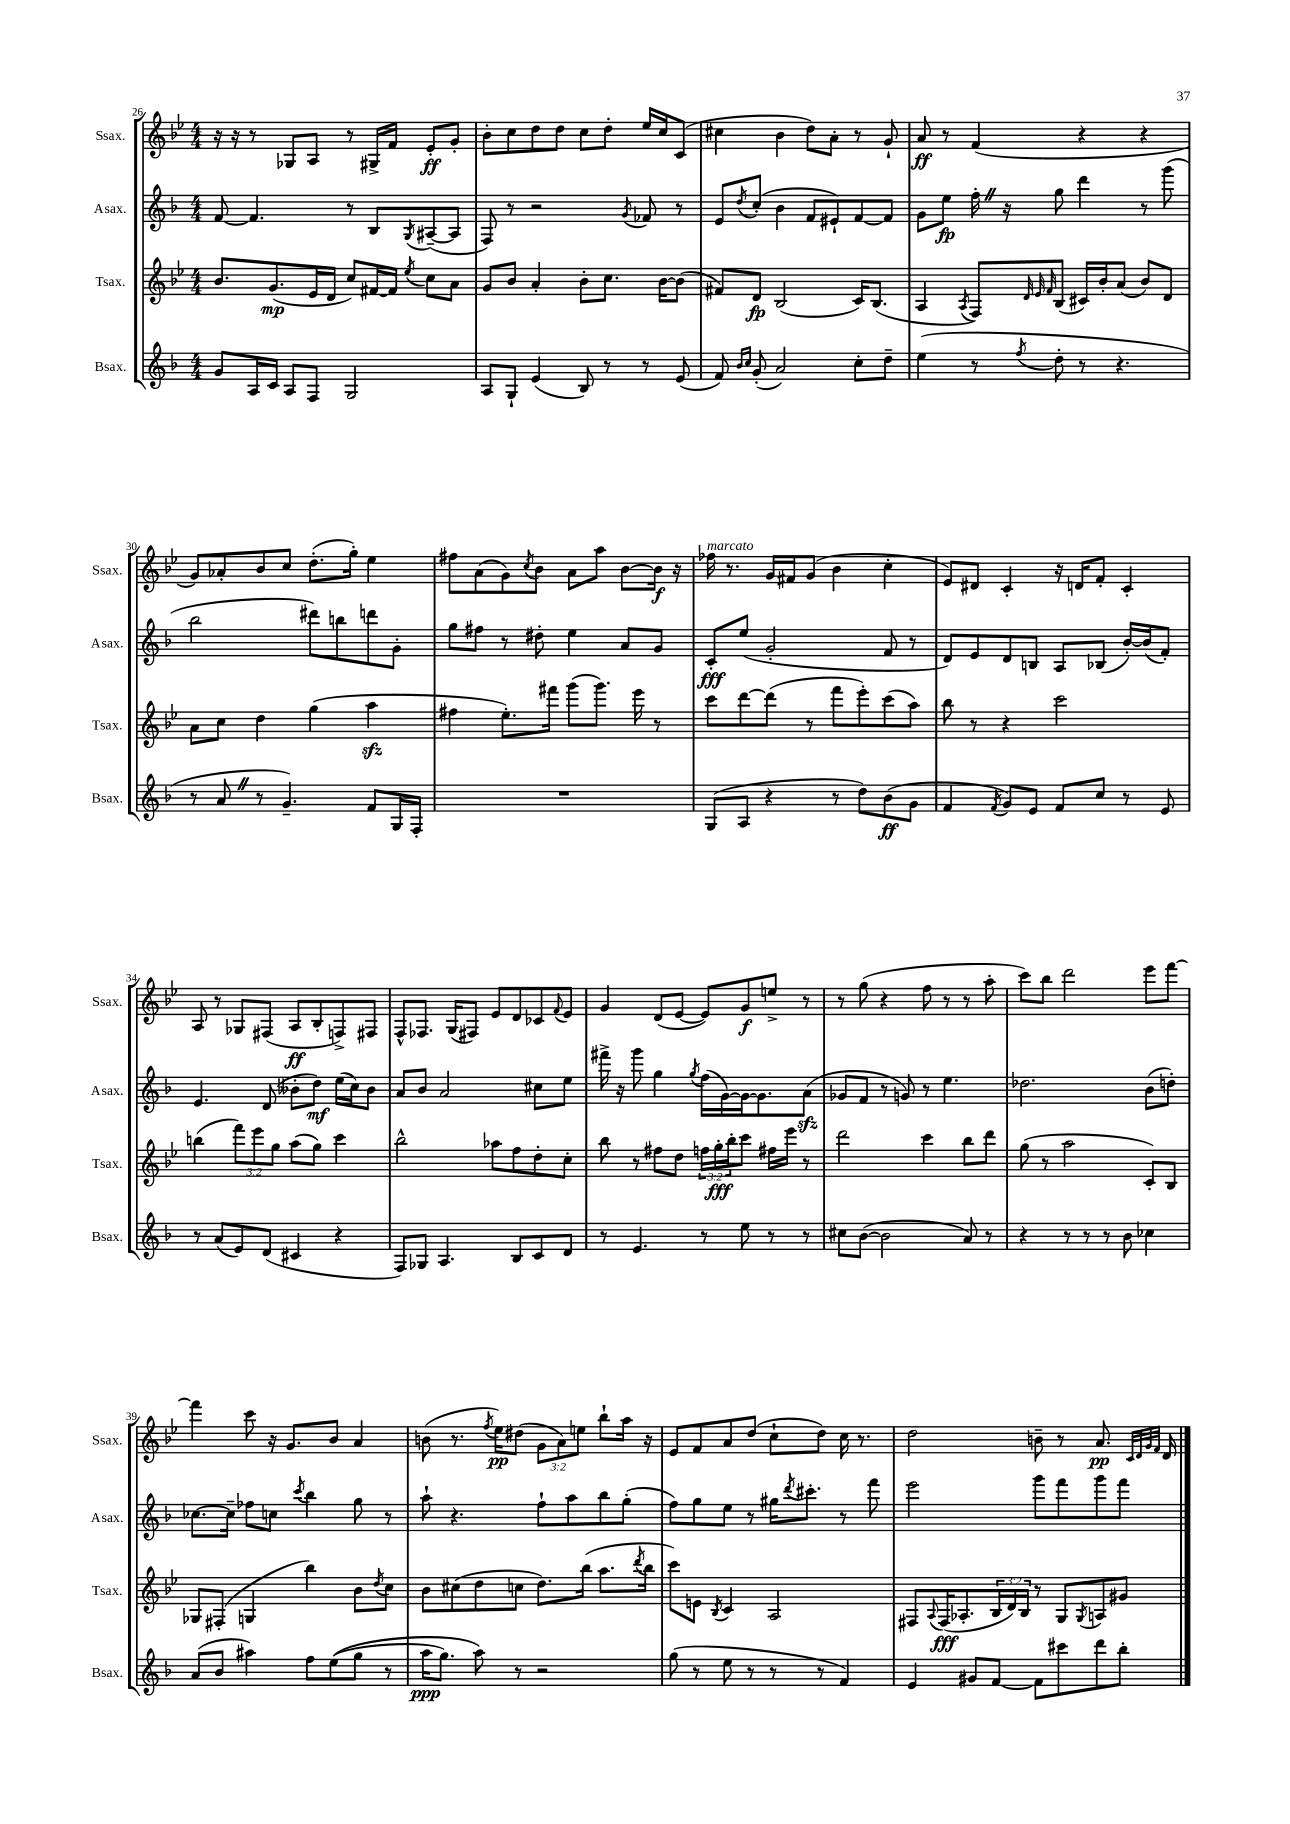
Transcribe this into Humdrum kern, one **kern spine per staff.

**kern	**kern	**kern	**kern
*staff4	*staff3	*staff2	*staff1
*clefG2	*clefG2	*clefG2	*clefG2
*k[b-]	*k[b-e-]	*k[b-]	*k[b-e-]
*M4/4	*M4/4	*M4/4	*M4/4
8g	8.b-	[8f	16r
.	.	.	16r
16A	.	4.f]	8r
16c	(8.g	.	.
8A	.	.	8G-
8F	16e-	.	8A
.	16d	.	.
2G	8cc)	8r	8r
.	[16f#	8B-	16G#^
.	16f#]	.	16f
.	8qee-	8qG	.
.	8cc	([8A#~	8e-'
.	8a	8A#]	8g'
=	=	=	=
8A	8g	8F)	8b-'
8G`	8b-	8r	8cc
(4e	4a'	2r	8dd
.	.	.	8dd
8B-)	8b-'	.	8cc
8r	8.cc	.	8dd'
.	.	8qg	.
8r	.	8f-	16ee-
.	[16b-	.	16cc
(8e	(8b-]	8r	(8c
=	=	=	=
8f)	8f#)	8e	4cc#
16qqb-	.	.	.
16qqcc	.	8qdd	.
(8g'	8d	(8cc'	.
2a)	(2B-	4b-	4b-
.	.	8f	8dd)
.	.	8e#`)	8a'
8cc'	16c)	[8f	8r
.	(8.B-	.	.
8dd~	.	8f]	8g`
=	=	=	=
(4ee	4A	8g	8a
.	.	8ee	8r
.	8qA	.	.
8r	8F)	16ff'	(4f
.	.	16r	.
.	32qqd	.	.
.	32qqe-	.	.
8qff	32qqf	.	.
8dd'	(8B-	8gg	.
8r	16c#)	4ddd	4r
.	16b-'	.	.
4.r	(8a	.	.
.	8b-)	8r	4r
.	8d	(8ggg	.
=	=	=	=
8r	8a	2bb-	8g)
8a	8cc	.	8a-'
8r	4dd	.	8b-
4.g~)	.	.	8cc
.	(4gg	8ddd#)	(8.dd'
.	.	8bb	.
.	.	.	16gg')
8f	4aa	8ddd	4ee-
16G	.	8g'	.
16F'	.	.	.
=	=	=	=
1r	4ff#	8gg	8ff#
.	.	8ff#	(8a
.	8.ee-')	8r	8g)
.	.	.	8qcc
.	.	8dd#'	8b-
.	16fff#	.	.
.	(8ggg	4ee	8a
.	8.ggg)	.	8aa
.	.	8a	[8b-
.	16eee-	.	.
.	8r	8g	16b-]
.	.	.	16r
=	=	=	=
(8G	8ccc	8c'	16ff-
.	.	.	8.r
8A	[8ddd	(8ee	.
4r	(8ddd]	2g'	16g
.	.	.	16f#
.	8r	.	(8g
8r	8fff	.	4b-
8dd)	8eee-')	.	.
(8b-	(8ccc	8f	4cc'
8g	8aa)	8r	.
=	=	=	=
4f	8bb-	8d)	8e-)
.	8r	8e	8d#
8qf	.	.	.
8g)	4r	8d	4c'
8e	.	8B	.
8f	2ccc	8A	16r
.	.	.	16d
8cc	.	(8B-	8f'
8r	.	[16b-')	4c'
.	.	(16b-]	.
8e	.	8f')	.
=	=	=	=
8r	(4bb	4.e	8A
(8a	.	.	8r
8e)	12fff)	.	8G-
.	12eee-	.	.
(8d	.	(8d	(8F#
.	12gg	.	.
4c#	(8aa	8b--'	8A
.	8gg)	8dd)	8B-'
4r	4ccc	(16ee	8F^)
.	.	16cc)	.
.	.	8b--	8F#
=	=	=	=
8F)	2bb-^^	8a	8F^^
8G-	.	8b-	8.F-
4.A	.	2a	.
.	.	.	(16G
.	.	.	8F#)
.	8aa-	.	8e-
8B-	8ff	.	8d
8c	8dd'	8cc#	8c-
.	.	.	8qqf
8d	8cc'	8ee	8e-
=	=	=	=
8r	8bb-	16fff#^	4g
.	.	16r	.
4.e	8r	8ggg	.
.	8ff#	4gg	(8d
.	8dd	.	[8e-
.	.	8qgg	.
8r	24ff	(16ff	8e-])
.	24gg'	.	.
.	.	[16g)	.
.	24bb-'	.	.
8ee	8ccc	16g_	8g
.	.	8.g]	.
8r	16ff#	.	8ee^
.	16eee-	.	.
8r	8r	(8a	8r
=	=	=	=
8cc#	2ddd	8g-	8r
([8b-	.	8f	(8gg
2b-]	.	8r	4r
.	.	8g)	.
.	4ccc	8r	8ff
.	.	4.ee	8r
8a)	8bb-	.	8r
8r	8ddd	.	8aa'
=	=	=	=
4r	(8gg	2.dd-	8ccc)
.	8r	.	8bb-
8r	2aa	.	2ddd
8r	.	.	.
8r	.	.	.
8b-	.	.	.
4cc-	8c')	(8b-	8eee-
.	8B-	8dd')	[8fff
=	=	=	=
(8a	8G-	[8.cc-	4fff]
8b-	(8F#'	.	.
.	.	16cc-~]	.
4aa#)	4G	8ff-	8ccc
.	.	8cc	16r
.	.	.	8.g
.	.	8qccc	.
8ff	4bb-)	4bb-	.
&((8ee	.	.	8b-
8gg	8b-	8gg	4a
.	8qdd	.	.
8r	8cc	8r	.
=	=	=	=
16aa	8b-	8aa`	(8b
8.gg)	.	.	.
.	(8cc#	4.r	8.r
8aa&)	8dd	.	.
.	.	.	8qff
.	.	.	16ee-)
8r	8cc	.	(8dd#
2r	8.dd)	8ff`	12g
.	.	.	12a)
.	.	8aa	.
.	.	.	12ee
.	(16bb-	.	.
.	8.aa	8bb-	8bb-`
.	.	(8gg'	16aa
.	8qddd	.	.
.	16bb-	.	16r
=	=	=	=
(8gg	8ccc)	8ff)	8e-
8r	8e	8gg	8f
.	8qB-	.	.
8ee	4c	8ee	8a
8r	.	8r	(8dd
8r	2A	16gg#	8cc`
.	.	8qddd	.
.	.	8.ccc#'	.
8r	.	.	8dd)
4f)	.	8r	16cc
.	.	.	8.r
.	.	8fff	.
=	=	=	=
4e	8F#	2eee	2dd
.	8qqA	.	.
.	(16F#	.	.
.	8.A-'	.	.
8g#	.	.	.
[8f	24B-	.	.
.	24d)	.	.
.	24B-	.	.
8f]	8r	8ggg	8b~
8ccc#	8G	8fff	8r
.	8qG	.	.
8ddd	8A	8ggg	8.a
8bb-'	8g#	8fff	.
.	.	.	32qqc
.	.	.	32qqd
.	.	.	32qqg
.	.	.	32qqf
.	.	.	16d
==	==	==	==
*-	*-	*-	*-
